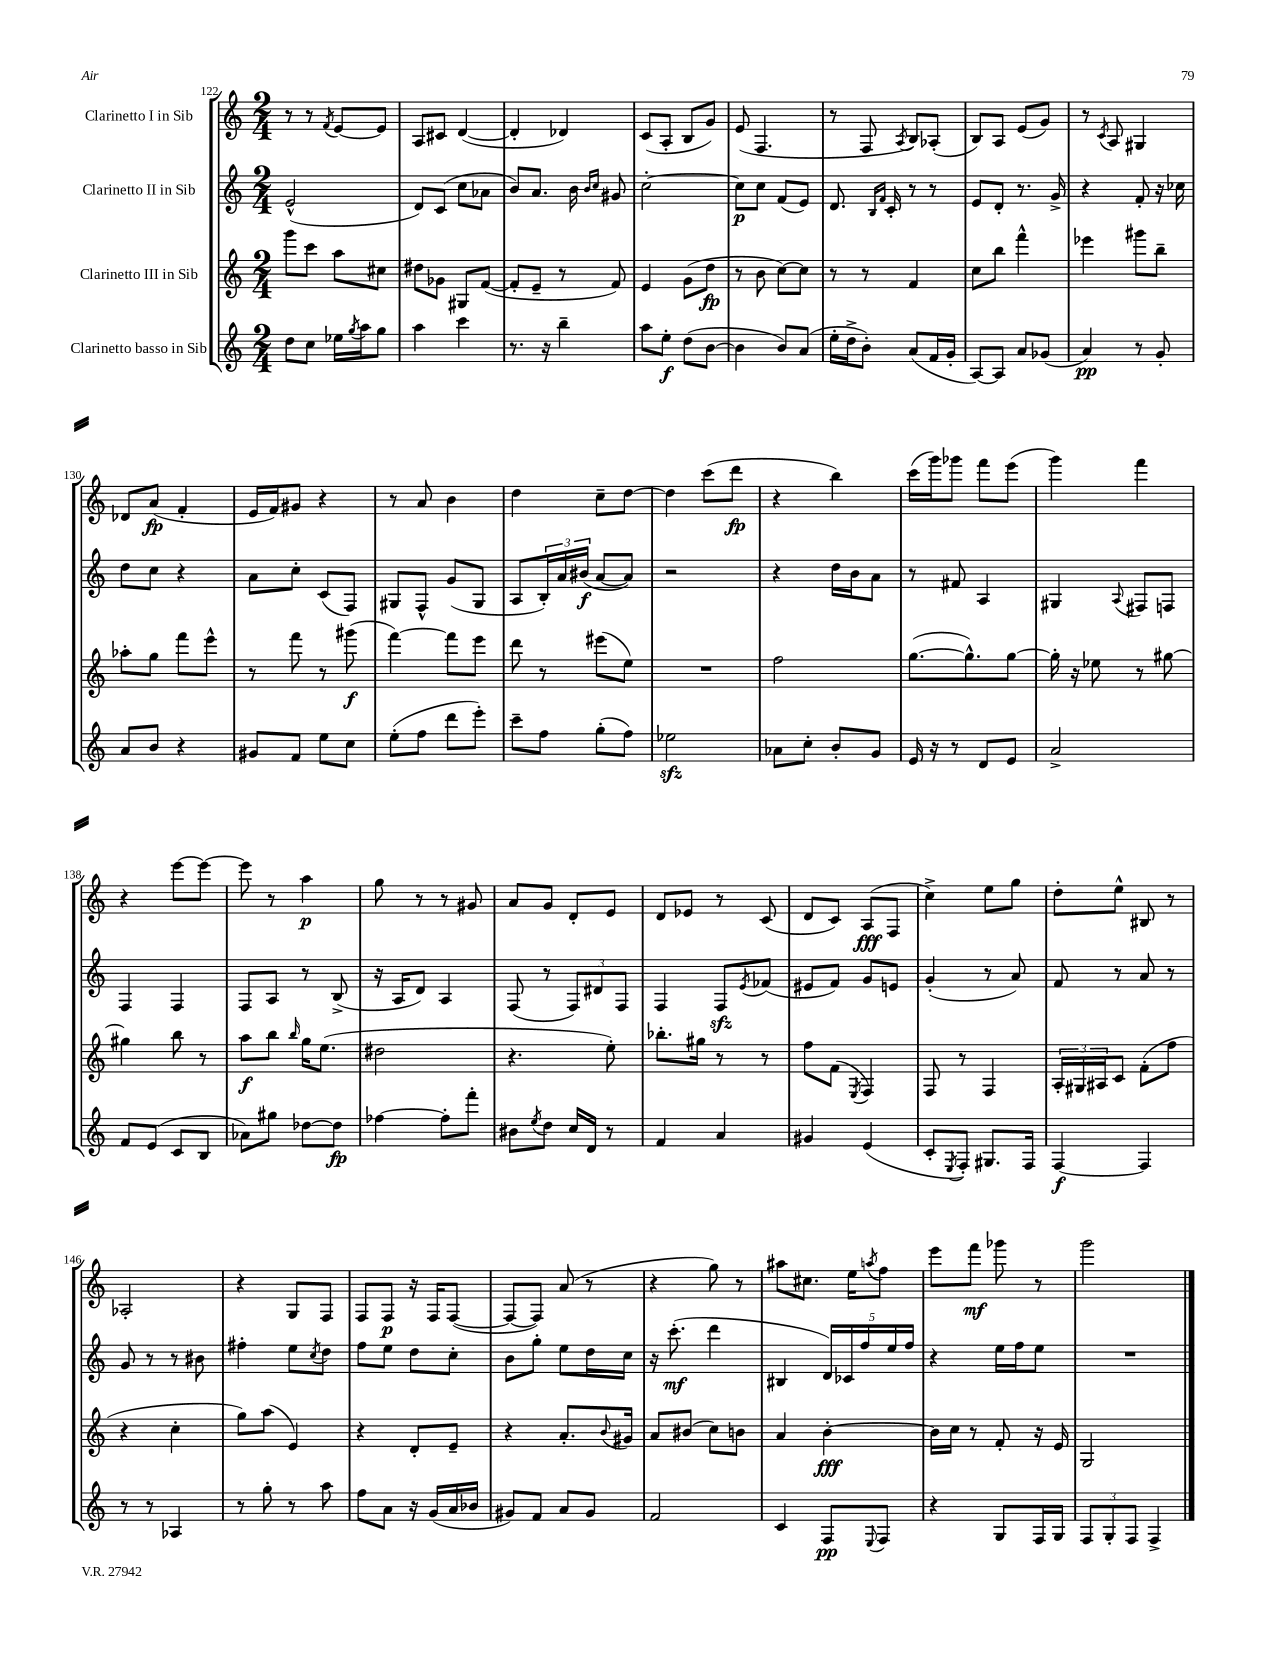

**kern	**kern	**kern	**kern
*staff4	*staff3	*staff2	*staff1
*clefG2	*clefG2	*clefG2	*clefG2
*k[]	*k[]	*k[]	*k[]
*M2/4	*M2/4	*M2/4	*M2/4
8dd	8ggg	(2e^^	8r
8cc	8ccc	.	8r
.	.	.	8qf
16ee-	8aa	.	[8e
8qgg	.	.	.
16aa	.	.	.
8gg	8cc#	.	8e]
=	=	=	=
4aa	8dd#	8d)	8A
.	8g-	(8c	8c#
4ccc	8G#	8cc	([4d
.	([8f	8a-	.
=	=	=	=
8.r	8f']	8b)	4d']
.	8e~	8.a	.
16r	.	.	.
4bb~	8r	.	4d-)
.	.	16b	.
.	.	16qqb	.
.	.	16qqcc	.
.	8f)	8g#	.
=	=	=	=
8aa	4e	[2cc'	(8c
8ee'	.	.	8A'
(8dd	(8g	.	8B
[8b	8dd	.	8g)
=	=	=	=
4b]	8r	8cc]	(8e
.	8b	8cc	4.F
8b)	[8cc)	(8f	.
(8a	8cc]	8e)	.
=	=	=	=
16ee'	8r	8.d	8r
16dd^	.	.	.
8b')	8r	.	8F
.	.	16qqB	.
.	.	16qqf	.
.	.	16c'	.
.	.	.	8qA
(8a	4f	8r	8B)
16f	.	8r	(8A-'
16g'	.	.	.
=	=	=	=
[8A)	8cc	8e	8B)
8A]	8bb	8d'	8A
8a	4fff^^	8.r	(8e
(8g-	.	.	8g)
.	.	16g^	.
=	=	=	=
4a)	4eee-	4r	8r
.	.	.	8qc
.	.	.	8A
8r	8ggg#	8f'	4G#
8g'	8bb~	16r	.
.	.	16cc-	.
=	=	=	=
8a	8aa-'	8dd	8d-
8b	8gg	8cc	(8a
4r	8fff	4r	4f'
.	8eee^^	.	.
=	=	=	=
8g#	8r	8a	16e
.	.	.	16f)
8f	8fff	8cc'	8g#
8ee	8r	(8c	4r
8cc	(8ggg#	8F)	.
=	=	=	=
(8ee'	[4fff)	8G#	8r
8ff	.	8F^^	8a
8ddd	8fff]	(8g	4b
8eee')	8eee	8G#	.
=	=	=	=
8ccc~	8ddd	8A	4dd
8ff	8r	24B')	.
.	.	24a	.
.	.	(24b#	.
(8gg'	(8eee#	[8a	8cc~
8ff)	8ee)	8a])	[8dd
=	=	=	=
2ee-	2r	2r	4dd]
.	.	.	(8ccc
.	.	.	8ddd
=	=	=	=
8a-	2ff	4r	4r
8cc'	.	.	.
8b'	.	16dd	4bb)
.	.	16b	.
8g	.	8a	.
=	=	=	=
16e	([8.gg	8r	(16ccc
16r	.	.	16ggg)
8r	.	8f#	8ggg-
.	8.gg^^])	.	.
8d	.	4A	8fff
8e	[8gg	.	(8eee
=	=	=	=
2a^	16gg']	4G#	4ggg)
.	16r	.	.
.	8ee-	.	.
.	.	8qqA	.
.	8r	8F#	4fff
.	[8gg#	8F	.
=	=	=	=
8f	4gg#]	4F	4r
(8e	.	.	.
8c	8bb	4F	[8eee
8B	8r	.	8eee_
=	=	=	=
8a-)	8aa	8F	8eee]
8gg#	8bb	8A	8r
.	16qqbb	.	.
[8dd-	16gg	8r	4aa
.	(8.ee	.	.
8dd-]	.	(8B^	.
=	=	=	=
[4ff-	2dd#	16r	8gg
.	.	16A	.
.	.	8d)	8r
8ff-']	.	4A	8r
8fff'	.	.	8g#
=	=	=	=
8b#	4.r	(8F	8a
8qee	.	.	.
8dd	.	8r	8g
16cc	.	12F)	8d'
16d	.	.	.
.	.	12d#	.
8r	8ee')	.	8e
.	.	12F	.
=	=	=	=
4f	8.bb-'	4F	8d
.	.	.	8e-
.	16gg#	.	.
4a	8r	8F	8r
.	.	8qe	.
.	8r	(8f-	(8c
=	=	=	=
4g#	8ff	8e#	8d
.	(8f	8f)	8c)
.	8qE	.	.
(4e	4F)	8g	(8A
.	.	8e	8F
=	=	=	=
8c'	8F	(4g'	4cc^)
8qE	.	.	.
8F')	8r	.	.
8.G#	4F	8r	8ee
.	.	8a)	8gg
16F	.	.	.
=	=	=	=
[4F	24A'	8f	8dd'
.	24G#	.	.
.	24A#	.	.
.	8c	8r	8ee^^
4F]	(8f'	8a	8B#
.	8ff	8r	8r
=	=	=	=
8r	4r	8g	2A-'
8r	.	8r	.
4A-	4cc'	8r	.
.	.	8b#	.
=	=	=	=
8r	8gg)	4ff#'	4r
8gg'	(8aa	.	.
8r	4e)	8ee	8G
.	.	8qcc	.
8aa	.	8dd	8F
=	=	=	=
8ff	4r	8ff	8F
8a	.	8ee	8F
16r	8d'	8dd	16r
(16g	.	.	16F
16a	8e~	8cc'	([8F
16b-	.	.	.
=	=	=	=
8g#)	4r	8b	8F_
8f	.	8gg'	8F])
8a	8.a'	8ee	(8a
8g#	.	16dd	8r
.	8qqb	.	.
.	16g#	16cc	.
=	=	=	=
2f	8a	16r	4r
.	.	(8.ccc'	.
.	(8b#	.	.
.	8cc)	4ddd	8gg)
.	8b	.	8r
=	=	=	=
4c	4a	4B#	8aa#
.	.	.	8.cc#
8F	[4b'	20d)	.
.	.	20c-	.
.	.	.	16ee
.	.	20ff	.
8qqE	.	.	8qaa
8F	.	.	8ff
.	.	20ee	.
.	.	20ff	.
=	=	=	=
4r	16b]	4r	8eee
.	16cc	.	.
.	8r	.	8fff
8G	8f'	16ee	8ggg-
.	.	16ff	.
16F	16r	8ee	8r
16G	16e	.	.
=	=	=	=
12F	2G	2r	2ggg
12G'	.	.	.
12F	.	.	.
4F^	.	.	.
==	==	==	==
*-	*-	*-	*-
